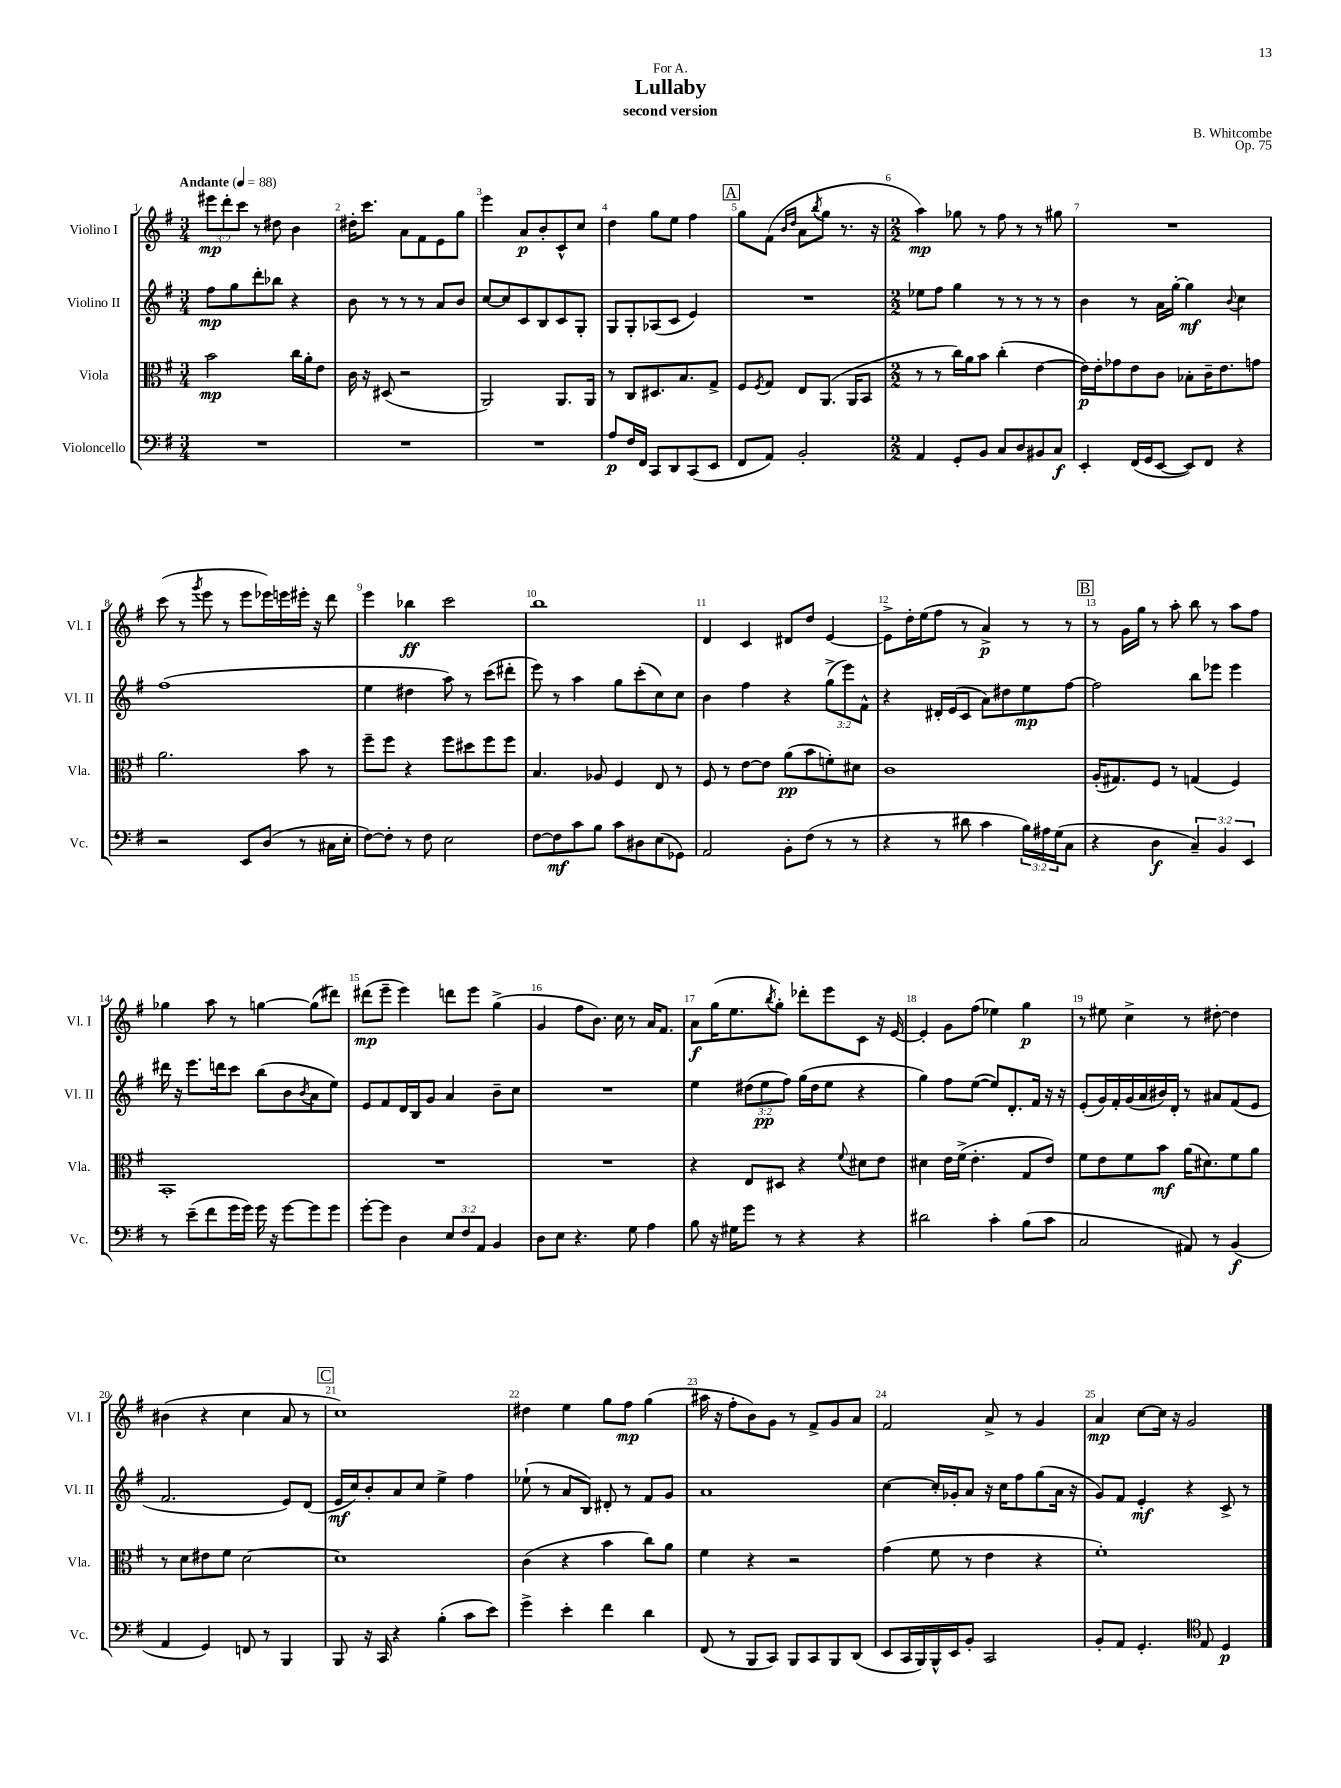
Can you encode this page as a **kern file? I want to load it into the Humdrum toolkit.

**kern	**kern	**kern	**kern
*staff4	*staff3	*staff2	*staff1
*clefF4	*clefC3	*clefG2	*clefG2
*k[f#]	*k[f#]	*k[f#]	*k[f#]
*M3/4	*M3/4	*M3/4	*M3/4
*MM88	*MM88	*MM88	*MM88
2.r	2b	8ff#	12eee#
.	.	.	12ddd'
.	.	8gg	.
.	.	.	12ccc
.	.	8ddd'	8r
.	.	8bb-	8dd#
.	16cc	4r	4b
.	16a'	.	.
.	8e	.	.
=	=	=	=
2.r	16c	8b	16dd#'
.	16r	.	8.ccc
.	(8D#	8r	.
.	2r	8r	8a
.	.	8r	8f#
.	.	8a	8e
.	.	8b	8gg
=	=	=	=
2.r	2AA)	[8cc	4eee
.	.	8cc]	.
.	.	8c	8a
.	.	8B	8b'
.	8.AA	8c	8c^^
.	.	8G'	8cc
.	16AA	.	.
=	=	=	=
8A	8r	8G	4dd
16F#	8C	8G'	.
16FF#	.	.	.
8CC	8.D#	(8A-	8gg
8DD	.	8c	8ee
.	8.B	.	.
(8CC	.	4e)	4ff#
8EE	8G^	.	.
=	=	=	=
8FF#	8F#	2.r	8gg
.	8qF#	.	.
8AA)	8G	.	(8f#
.	.	.	16qqb
.	.	.	16qqdd
2BB'	8E	.	8a
.	.	.	8qbb
.	(8.AA	.	8gg
.	.	.	8.r
.	16AA	.	.
.	8BB	.	.
.	.	.	16r
=	=	=	=
*M2/2	*M2/2	*M2/2	*M2/2
4AA	8r	8ee-	4aa)
.	8r	8ff#	.
8GG'	16cc)	4gg	8gg-
.	16a	.	.
8BB	8b	.	8r
8C	(4cc'	8r	8ff#
8D	.	8r	8r
8BB#	[4e	8r	8r
8C	.	8r	8gg#
=	=	=	=
4EE'	16e])	4b	1r
.	16e'	.	.
.	8g-	.	.
(16FF#	8e	8r	.
16GG	.	.	.
[8EE	8c	16a	.
.	.	[16gg'	.
8EE])	8B-'	4gg]	.
8FF#	16c~	.	.
.	8.e	.	.
.	.	8qqb	.
4r	.	4cc	.
.	8g	.	.
=	=	=	=
2r	2.a	(1ff#	(8ccc
.	.	.	8r
.	.	.	8qggg
.	.	.	8eee
.	.	.	8r
8EE	.	.	8eee
(8D	.	.	16eee-)
.	.	.	16eee
8r	8b	.	16eee#'
.	.	.	16r
16C#	8r	.	8ddd
16E'	.	.	.
=	=	=	=
[8F#)	8ff#~	4ee	4eee
8F#']	8ff#	.	.
8r	4r	4dd#	4bb-
8F#	.	.	.
2E	8ff#	8aa)	2ccc
.	8dd#	8r	.
.	8ff#	(8ccc	.
.	8ff#	8ddd#'	.
=	=	=	=
[8F#	4.B	8eee)	1bb
8F#]	.	8r	.
8c	.	4aa	.
8B	8A-	.	.
8c	4F#	8gg	.
8D#	.	(8ccc'	.
(8E	8E	8cc)	.
8GG-)	8r	8cc	.
=	=	=	=
2AA	8F#	4b	4d
.	8r	.	.
.	[8e	4ff#	4c
.	8e]	.	.
8BB'	(8a	4r	8d#
(8F#	8b	.	8dd
8r	8f')	(12gg^	[4e
.	.	12eee)	.
8r	8d#	.	.
.	.	12f#^^	.
=	=	=	=
4r	1c	4r	8e^]
.	.	.	16dd'
.	.	.	(16ee
8r	.	16d#'	8ff#
.	.	(16e	.
8d#	.	8c	8r
4c	.	8a)	4a^)
.	.	8dd#	.
24B)	.	8ee	8r
24A#	.	.	.
(24G	.	.	.
8C	.	[8ff#	8r
=	=	=	=
4r	(16A'	2ff#]	8r
.	8.G#)	.	.
.	.	.	16g
.	.	.	16gg
4D	8F#	.	8r
.	8r	.	8aa'
6C~)	(4G	8bb	8bb
.	.	8eee-	8r
6BB	.	.	.
.	4F#)	4eee-	8aa
6EE	.	.	.
.	.	.	8ff#
=	=	=	=
8r	1BB'	16ddd#	4gg-
.	.	16r	.
(8e~	.	8.eee	.
8f#	.	.	8aa
.	.	16ddd	.
16g	.	8ccc	8r
16g)	.	.	.
16g	.	(8bb	[4gg
16r	.	.	.
[8g	.	8b	.
.	.	8qb	.
8g]	.	8a	(8gg]
8g	.	8ee)	8ddd#)
=	=	=	=
[8g'	1r	8e	(8ddd#
8g]	.	8f#	8eee~
4D	.	16d	4eee)
.	.	16B	.
.	.	8g	.
12E	.	4a	8ddd
12F#	.	.	.
.	.	.	8eee
12AA	.	.	.
4BB	.	8b~	(4gg^
.	.	8cc	.
=	=	=	=
8D	1r	1r	4g
8E	.	.	.
4.r	.	.	8ff#
.	.	.	8.b)
.	.	.	16cc
8G	.	.	8r
4A	.	.	16a
.	.	.	8.f#
=	=	=	=
8B	4r	4ee	8a
16r	.	.	(16gg
16G#	.	.	8.ee
8g	8E	(12dd#	.
.	.	12ee	.
.	.	.	8qbb
8r	8D#	.	8gg')
.	.	12ff#)	.
4r	4r	(16gg	8ddd-'
.	.	16dd#	.
.	.	8ee	8eee
.	8qqf#	.	.
4r	8d#	4r	8c
.	8e	.	16r
.	.	.	[16e
=	=	=	=
2d#	4d#	4gg)	4e']
.	16e	8ff#	8g
.	(16f#^	.	.
.	4.e'	([8ee	(8ff#
4c'	.	8ee])	4ee-)
.	.	8.d'	.
(8B	8G	.	4gg
.	.	16f#	.
8c	8e)	16r	.
.	.	16r	.
=	=	=	=
2C	8f#	(8e'	8r
.	8e	16g)	8ee#
.	.	16f#'	.
.	8f#	(16g	4cc^
.	.	16a	.
.	8b	16b#)	.
.	.	16d'	.
8AA#)	(16a	8r	8r
.	8.d#)	.	.
8r	.	8a#	[8dd#'
(4BB	8f#	(8f#	4dd#]
.	8a	8e	.
=	=	=	=
4AA	8r	2.f#	(4b#
.	8d	.	.
4GG)	8e#	.	4r
.	8f#	.	.
8FF	[2d	.	4cc
8r	.	.	.
4BBB	.	8e)	8a
.	.	(8d	8r
=	=	=	=
8BBB	1d]	16e	1cc)
.	.	16cc)	.
16r	.	8b'	.
16CC	.	.	.
4r	.	8a	.
.	.	8cc	.
(4B'	.	4ee^	.
8c	.	4ff#	.
8e)	.	.	.
=	=	=	=
4g^	(4c	(8ee-`	4dd#
.	.	8r	.
4e'	4r	8a	4ee
.	.	8B)	.
4f#	4b	8d#'	8gg
.	.	8r	8ff#
4d	8cc)	8f#	(4gg
.	8a	8g	.
=	=	=	=
(8FF#	4f#	1a	16aa#
.	.	.	16r
8r	.	.	8ff#'
8BBB	4r	.	8b)
8CC)	.	.	8g
8BBB	2r	.	8r
8CC	.	.	8f#^
8BBB	.	.	8g
(8DD	.	.	8a
=	=	=	=
8EE	(4g	[4cc	2f#
16CC	.	.	.
16BBB)	.	.	.
16BBB^^	8f#	16cc']	.
16EE	.	16g-'	.
8BB'	8r	8a	.
2CC	4e	16r	8a^
.	.	16cc	.
.	.	8ff#	8r
.	4r	(8gg	4g
.	.	16a	.
.	.	16r	.
=	=	=	=
8BB'	1f#')	8g)	4a
8AA	.	8f#	.
4.GG'	.	4e'	[8cc
.	.	.	16cc]
.	.	.	16r
.	.	4r	2g
*clefC4	*	*	*
8E	.	.	.
4D	.	8c^	.
.	.	8r	.
==	==	==	==
*-	*-	*-	*-
